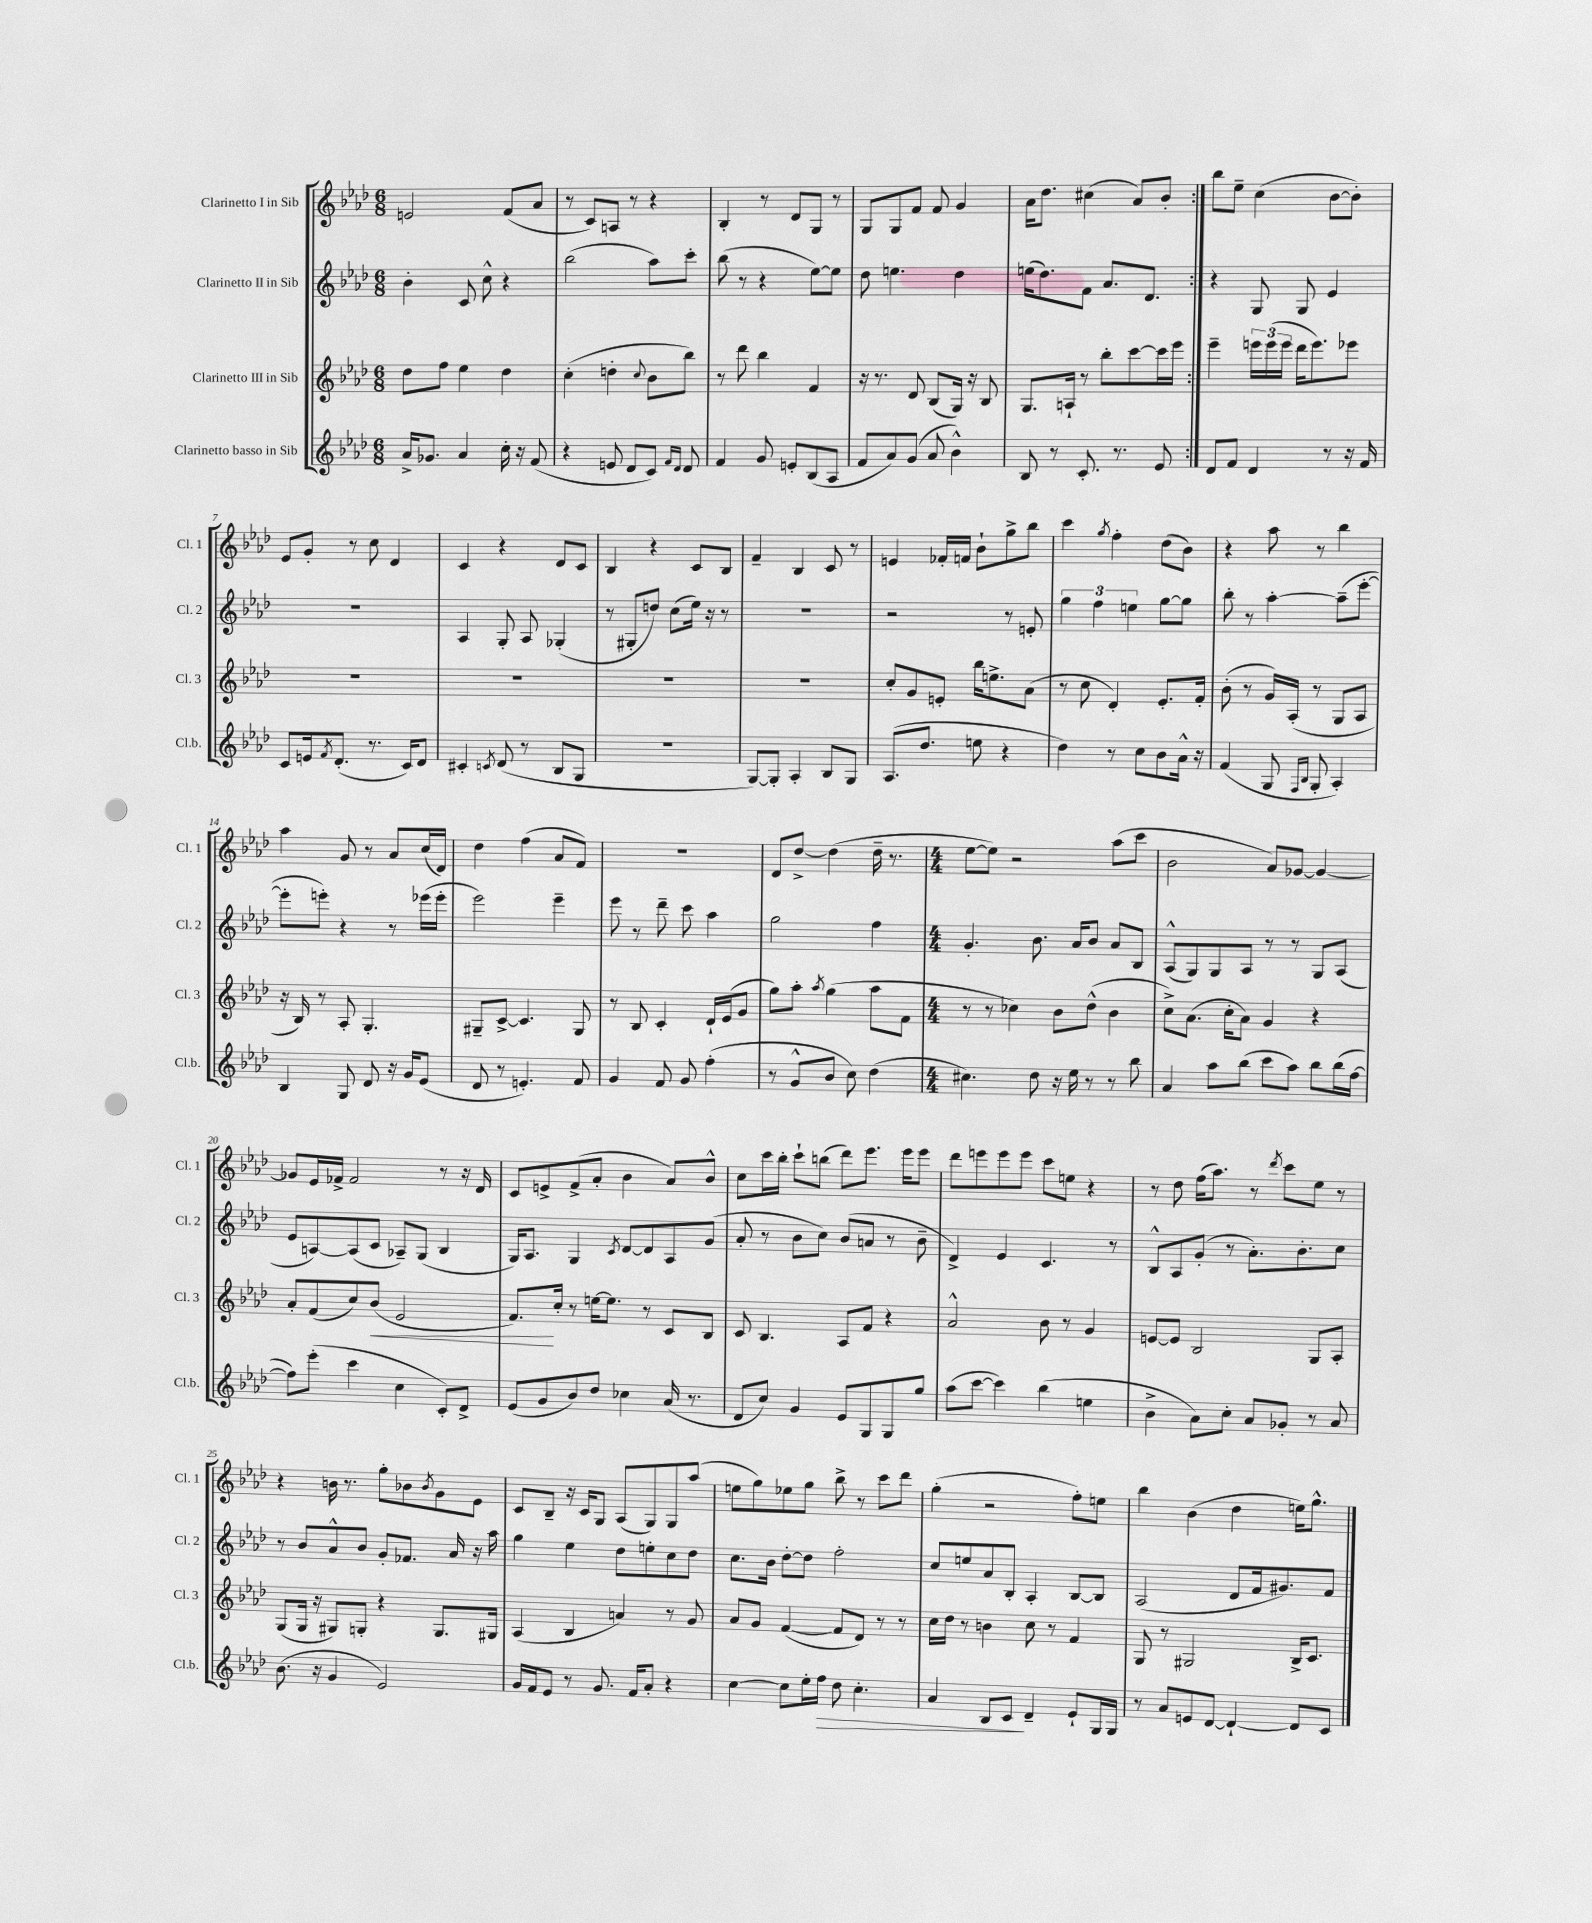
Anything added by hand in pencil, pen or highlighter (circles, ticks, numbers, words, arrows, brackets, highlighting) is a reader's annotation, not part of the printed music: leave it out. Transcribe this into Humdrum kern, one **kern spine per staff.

**kern	**kern	**kern	**kern
*staff4	*staff3	*staff2	*staff1
*clefG2	*clefG2	*clefG2	*clefG2
*k[b-e-a-d-]	*k[b-e-a-d-]	*k[b-e-a-d-]	*k[b-e-a-d-]
*M6/8	*M6/8	*M6/8	*M6/8
16a-^/LK	8dd-\L	4b-'\	2e/
8.g-/J	.	.	.
.	8ff\J	.	.
4a-/	4ee-\	8c/	.
.	.	8cc^^\	.
16cc'\	4dd-\	4r	(8f/L
16r	.	.	.
(8f/	.	.	8a-/J
=	=	=	=
4r	(4cc'\	(2bb-\	8r
.	.	.	8c/L)
8e/	4dd'\	.	8A/J
8d-/L	.	.	8r
.	8qqcc/	.	.
8c/J)	8b-\L	8aa-\L)	4r
16qqf/LL	.	.	.
16qqd-/JJ	.	.	.
8d-/	8bb-\J)	8ccc'\J	.
=	=	=	=
4f/	8r	(8bb-\	4B-'/
.	8ddd-\	8r	.
8g/	4bb-\	4r	8r
8e'/L	.	.	8d-/L
(8B-/	4f/	[8ee-\L)	8G/J
8A-/J	.	8ee-\]J	8r
=	=	=	=
8f/L	16r	8dd-\	8G/L
.	8.r	.	.
8a-/)	.	4.ee\	8G/
(8g/J	8d-/	.	8f/J
8a-/	(8B-/L	.	8f/
4b-^^\)	16G/Jk)	4dd-\	4g/
.	16r	.	.
.	8B-/	.	.
=	=	=	=
8B-/	8.G/L	(16ee\LK	16a-\LK
.	.	8.dd-\)	8.dd-\J
8r	.	.	.
.	16A`/Jk	.	.
8.c'/	8r	8f\J	(4cc#\
.	8bb-'\L	8.a-/L	.
8.r	.	.	.
.	[8ccc\	.	8a-/L)
.	.	8.d-/J	.
8e-/	16ccc\]L	.	8b-'/J
.	16eee-\JJ	.	.
=:|!	=:|!	=:|!	=:|!
8d-/L	4eee-~\	4r	8bb-\L
8f/J	.	.	8ee-~\J
4d-/	24eee\LL	8G/	(4cc\
.	(24eee\	.	.
.	24eee\JJ	.	.
.	16ddd-\LK	8G/	.
.	8.eee\)	.	.
8r	.	4e-/	[8b-\L
16r	8eee-\J	.	8b-'\]J)
16f/	.	.	.
=	=	=	=
8c/L	2.r	2.r	8e-/L
16e/k	.	.	8g'/J
8qf/	.	.	.
(8.d-'/J	.	.	.
.	.	.	8r
8.r	.	.	8cc\
.	.	.	4d-/
16c/LK)	.	.	.
8d-/J	.	.	.
=	=	=	=
4c#'/	2.r	4A-/	4c/
8qc/	.	.	.
(8d-/	.	8G'/	4r
8r	.	8A-/	.
8B-/L	.	(4G-'/	8d-/L
8G/J	.	.	8c/J
=	=	=	=
2.r	2.r	8r	4B-/
.	.	8G#'/L	.
.	.	8dd/J)	4r
.	.	(8cc\L	.
.	.	16ee-\Jk)	8c/L
.	.	16r	.
.	.	8r	8B-/J
=	=	=	=
[8G/L)	2.r	2.r	4f~/
8G'/]J	.	.	.
4A-'/	.	.	4B-/
8B-/L	.	.	8c/
8G/J	.	.	8r
=	=	=	=
(8.A-/L	8cc'/L	2r	4e/
.	8g/	.	.
8.dd-/J	.	.	.
.	8e'/J	.	16f-'/LL
.	.	.	16f/JJ
8ee\	16bb-\LK	.	8b-`\L
.	8.ee^\	.	.
4r	.	8r	8gg^\
.	(8a-\J	8e'/	8bb-\J
=	=	=	=
4dd-\)	8r	6gg\	4ccc\
.	8cc\	.	.
.	.	6ff\	.
.	.	.	8qgg/
8r	4d-'/)	.	4ff'\
.	.	6ee\	.
8cc\L	.	.	.
8b-\	8.e-'/L	[8gg\L	(8dd-\L
16a-^^\Jk	.	8gg\]J	8b-\J)
16r	16f'/Jk	.	.
=	=	=	=
(4f/	(8b-'\	8bb-'\	4r
.	8r	8r	.
8G/	16g/LL)	[4aa-'\	8aa-\
.	(16A-'/JJ	.	.
16qqF/LL	.	.	.
16qqB-/JJ	.	.	.
8G'/	8r	.	8r
4A-'/)	8G/L	(8aa-~\]L	4bb-\
.	8A-/J	[8eee-'\J	.
=	=	=	=
4B-/	16r	8eee-'\]L	4aa-\
.	16B-/)	.	.
.	8r	8eee'\J)	.
8G/	8A-'/	4r	8g/
8d-/	4.G'/	.	8r
16r	.	8r	8a-/L
16g/LK	.	.	.
(8e-/J	.	(16eee-\LL	(16cc/L
.	.	16eee-'\JJ	16d-/JJ)
=	=	=	=
8d-/	8G#~/L	2eee-\)	4dd-\
8r	[8c^/J	.	.
4.e'/)	4.c/]	.	(4ff\
.	.	4eee-~\	8a-/L
8f/	8G#/	.	8f/J)
=	=	=	=
4g/	8r	8eee-\	2.r
.	8B-/	8r	.
8f/	4c'/	8ddd-~\	.
8g/	.	8ccc\	.
(4ff'\	16d-`/LL	4aa-\	.
.	(16e-/J	.	.
.	8g/J	.	.
=	=	=	=
8r	8gg\L)	2gg\	8d-/L
8g^^/L	8aa-'\J	.	[8dd-^/J
.	8qaa-/	.	.
8b-/J	(4gg\	.	(4dd-\]
8cc\)	.	.	.
(4dd-\	8aa-\L	4ff\	16dd-~\
.	.	.	8.r
.	8f\J	.	.
=	=	=	=
*M4/4	*M4/4	*M4/4	*M4/4
4.cc#\)	8r	4.g'/	[8ee-\L
.	8r	.	8ee-\]J)
.	4cc-\)	.	2r
8dd-\	.	8.b-\	.
16r	8b-\L	.	.
16ee-\	.	16a-/LK	.
8r	(8dd-^^\J	8b-/J	.
8r	4b-\	8a-/L	(8aa-\L
8bb-\	.	8B-/J	8ccc\J
=	=	=	=
4a-/	8cc^\L)	(8A-^^/L	2b-\
.	(8.a-\J	8G/)	.
8aa-\L	.	8G/	.
.	16cc'\LK	.	.
(8bb-\J	8a-\J)	8A-/J	.
8ccc\L	4g/	8r	8a-/L)
8aa-\J)	.	8r	[8g-/J
8bb-\L	4r	8G/L	4g-/_
(16bb-\L	.	(8A-/J	.
[16ff\JJ	.	.	.
=	=	=	=
8ff\]L)	8a-'/L	8e-/L	8g-/]L
(8eee-'\J	(8f/	[8A/)	16e-/L
.	.	.	16f-^/JJ
4ccc\	8cc/)	(8A/]	2f-/
.	(8b-/J	8c/J	.
4cc\	2e-/	8A-~/L)	.
.	.	(8G/J	.
8c'/L)	.	4B-/	8r
8d-^/J	.	.	16r
.	.	.	16d-/
=	=	=	=
(8e-/L	8.f/L)	16G/LK)	8c/L
.	.	8.A-/J	.
8g/	.	.	8e^/
.	16cc'/Jk	.	.
8b-/)	8r	4G/	(8f^/
8dd-/J	[16ee\LK	.	8a-'/J
.	8.ee\]J	.	.
.	.	8qc/	.
4cc-\	.	[8d-/L	4b-\
.	8r	8d-/]	.
(16a-/	8c/L	8A-/	8a-/L)
8.r	.	.	.
.	8B-/J	(8g/J	8b-^^/J
=	=	=	=
8d-/L	8c/	8a-'/	8cc\L
8cc/J)	4.B-/	8r	16ccc\L
.	.	.	16bb-'\JJ
4g/	.	8b-\L	8ccc`\L
.	.	8cc\J)	(8bb\J
8e-/L	8A-/L	(8b-/L	8ddd-\L)
8G/	8f/J	8a/J	8.eee-\J
8G/	4r	8r	.
.	.	.	16eee-\LK
8gg/J	.	8b-~\	8eee-\J
=	=	=	=
(8aa-\L	2a-^^/	4d-^/)	8ddd-\L
[8ccc\J	.	.	8eee\
4ccc\])	.	4e-/	8eee\
.	.	.	8eee\J
(4bb-\	8b-\	4.c/	8ccc\L
.	8r	.	8ee\J
4ee\	4g/	.	4r
.	.	8r	.
=	=	=	=
4b-^\	[8e/L	8B-^^/L	8r
.	8e/]J	8A-/	8dd-\
8a-\L)	2B-/	(8g'/J	(16ff\LK
.	.	.	8.aa-\J)
8cc'\J	.	8r	.
8a-/L	.	8.a-'\L)	8r
.	.	.	8qddd-/
8g-'/J	.	.	8ccc\L
.	.	8.b-'\	.
8r	8G/L	.	8ee-\J
8a-/	8A-'/J	8cc\J	8r
=	=	=	=
(8.b-\	(8G/L	8r	4r
.	16G/Jk	8b-/L	.
16r	16r	.	.
4g/	8G#/L)	8a-^^/	16b\
.	.	.	8.r
.	8G'/J	8b-/J	.
2e-/)	4r	8g'/L	8gg'\L
.	.	8.f-/J	8b-\
.	.	.	8qb-/
.	8.G/L	.	8g\
.	.	16a-/	.
.	.	16r	8e-\J
.	16G#/Jk	16aa-\	.
=	=	=	=
16g/LL	(4A-/	4gg\	8c/L
16f/J	.	.	.
8e-/J	.	.	8B-~/J
8r	4B-/	4ee-\	16r
.	.	.	16c/LK
8.g/	.	.	8G/J
.	4a/)	8dd-\L	(8A-/L
16f/LK	.	.	.
8a-'/J	.	8ee'\	8G/)
4r	8r	8cc\	8G/
.	8g/	8dd-\J	(8aa-/J
=	=	=	=
[4cc\	8a-/L	8.cc\L	8ee\L
.	8g/J	.	8gg\)
.	.	16b-\Jk	.
8cc\]L	([4f/	[8dd-'\L	8ee-\
16ee-'\L	.	8dd-\]J	8gg\J
16ff\JJ	.	.	.
8dd-\	8f/]L	2ff'\	8bb-^\
4.cc'\	8d-/J)	.	8r
.	8r	.	8ccc\L
.	8r	.	8ddd-\J
=	=	=	=
4a-/	16cc\LL	8cc/L	(4gg'\
.	16dd-\JJ	.	.
.	8r	8ee/	.
8B-/L	4b\	8a-/	2r
8c/J	.	8B-'/J	.
4d-~/	8cc\	4A-'/	.
.	8r	.	.
8e-`/L	4f/	[8B-/L	8ff'\L)
16G/L	.	8B-/]J	8ee\J
16G/JJ	.	.	.
=	=	=	=
8r	8G/	(2A-/	4bb-\
8a-/L	8r	.	.
8e/	2G#/	.	(4b-\
[8d-/J	.	.	.
4d-`/_	.	8d-/L	4dd-\
.	.	16f/k	.
.	.	8.g#/)	.
8d-/]L	16B-^/LK	.	16ee\LK)
.	8.c/J	.	8.gg^^\J
8c/J	.	8f/J	.
==	==	==	==
*-	*-	*-	*-
